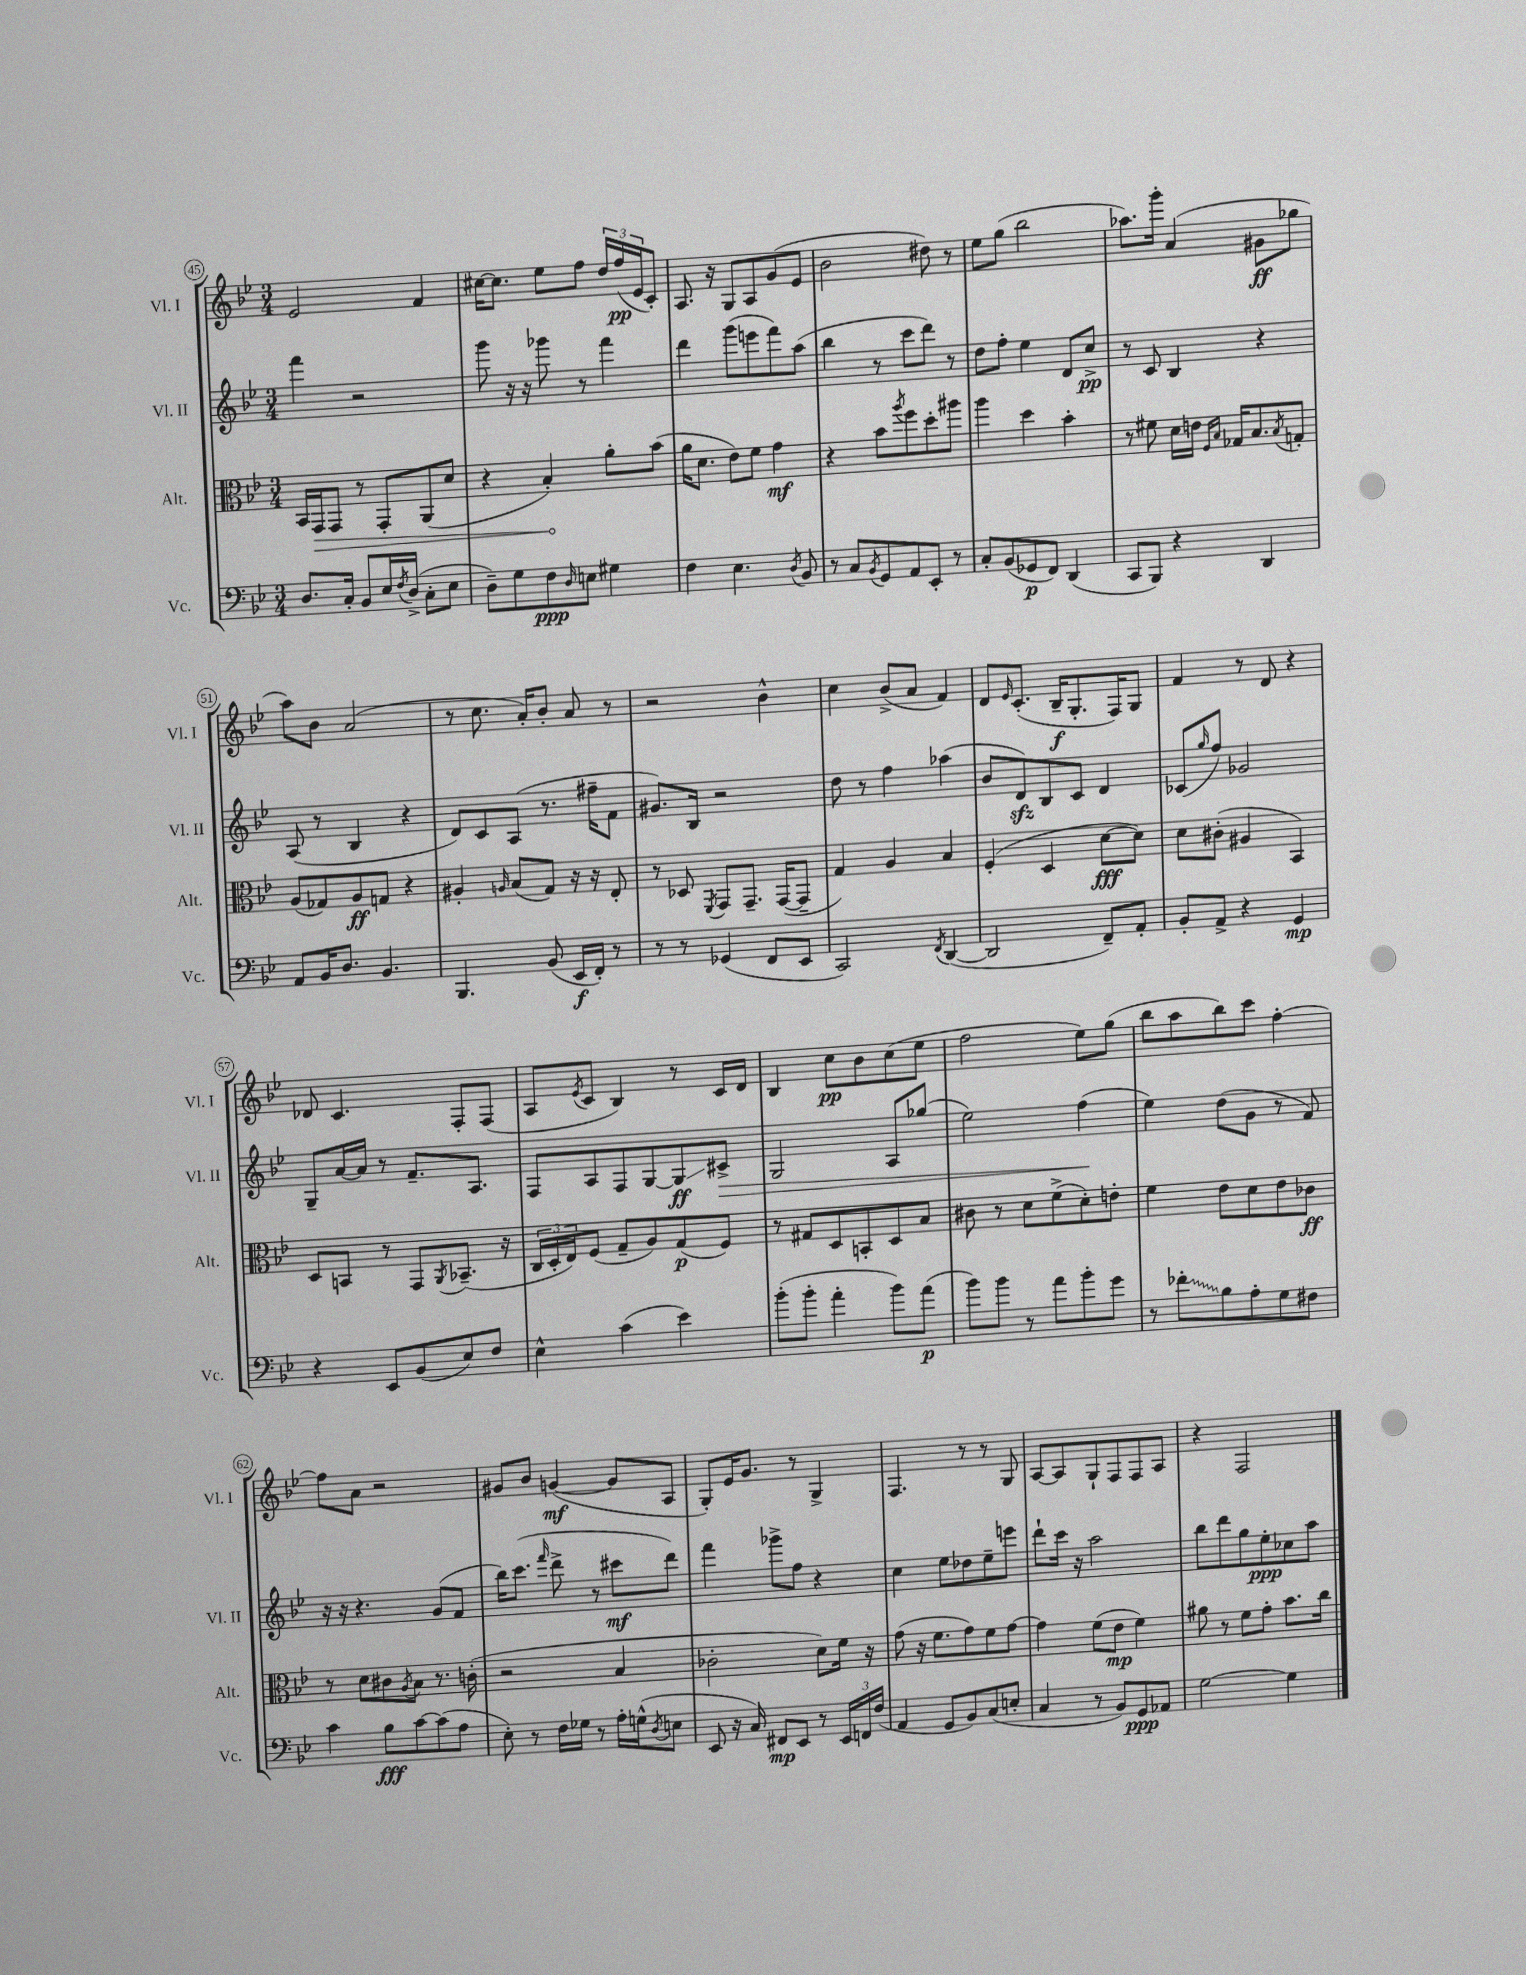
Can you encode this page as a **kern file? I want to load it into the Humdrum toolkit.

**kern	**kern	**kern	**kern
*staff4	*staff3	*staff2	*staff1
*clefF4	*clefC3	*clefG2	*clefG2
*k[b-e-]	*k[b-e-]	*k[b-e-]	*k[b-e-]
*M3/4	*M3/4	*M3/4	*M3/4
8.D	16BB-	4fff	2e-
.	16GG	.	.
.	8GG	.	.
16C'	.	.	.
8BB-	8r	2r	.
16E-	8GG'	.	.
8qF	.	.	.
(16D^	.	.	.
8C'	(8AA	.	4f
8E-	8d	.	.
=	=	=	=
8D~)	4r	8ggg	[16cc#
.	.	.	8.cc#]
8G	.	16r	.
.	.	16r	.
8F	4B-')	8ggg-	8ee-
16qqD	.	.	.
8E	.	8r	8ff
4G#	8a'	4fff	24dd
.	.	.	(24ff
.	.	.	24e-
.	(8b-	.	8c')
=	=	=	=
4F	16a	4ddd	8.A
.	8.d	.	.
.	.	.	16r
4.E-	8e-)	(8ggg	8G
.	8f	8eee	8A
.	4g	8fff)	(8g
8qD	.	.	.
8BB-	.	(8aa	8e-
=	=	=	=
8r	4r	4bb-	2b-
8C	.	.	.
8qBB-	.	.	.
8GG	8b-	8r	.
.	8qaa	.	.
8AA	8ff	8ccc	.
8EE-'	8dd'	8ddd)	8dd#)
8r	8aa#	8r	8r
=	=	=	=
8C'	4aa	8dd	8ee-
(8BB-	.	8ff'	(8gg
8GG-	4dd	4ee-	2bb-
8FF)	.	.	.
(4DD	4b-'	8d	.
.	.	8cc^	.
=	=	=	=
8CC	8r	8r	8.aa-)
8BBB-)	8f#	8c	.
.	.	.	16ggg'
4r	16d	4B-	(4a
.	16e	.	.
.	16qqF	.	.
.	16qqB-	.	.
.	16G-	.	.
.	8.B-	.	.
4DD	.	4r	8g#
.	8qB-	.	.
.	8G'	.	8gg-
=	=	=	=
8AA	(8A	(8A	8aa)
16BB-	8G-)	8r	8b-
8.D	.	.	.
.	8A	4B-	(2a
4.BB-	8G	.	.
.	4r	4r	.
=	=	=	=
4.BBB-	4A#'	8d)	8r
.	.	8c	8.cc
.	16qqA	.	.
.	(8B-	(8A	.
.	.	.	16a')
(8BB-	8G)	8.r	8b-'
16EE-	16r	.	8a
16FF')	16r	16ff#~	.
8r	8E-'	8f	8r
=	=	=	=
8r	8r	8.g#)	2r
8r	8D-	.	.
.	.	16B-	.
.	8qFF	.	.
(4GG-	8GG	2r	.
.	8.GG~	.	.
8FF	.	.	4b-^^
.	([16GG	.	.
8EE-	8GG~]	.	.
=	=	=	=
2CC)	4G)	8dd	4cc
.	.	8r	.
.	4A	4ff	(8b-^
.	.	.	8a
8qFF	.	.	.
([4DD	4B-	(4aa-	4f)
=	=	=	=
2DD]	(4F'	8b-	8d
.	.	.	16qqe-
.	.	8d)	(8.c'
.	4D	8B-	.
.	.	.	16B-~
.	.	8c	8.G'
8FF~)	[8d	4d	.
.	.	.	16F)
8AA'	8d])	.	8G
=	=	=	=
8BB-'	8d	(8c-	4f
.	.	16qqgg	.
8AA^	(8c#'	8ff)	.
4r	4A#	2g-	8r
.	.	.	8d
4GG	4BB-)	.	4r
=	=	=	=
4r	8D	8G~	8d-
.	8BB	[16a	4.c
.	.	16a]	.
8EE-	8r	8r	.
(8BB-	8GG	8.f~	.
.	8qAA	.	.
8E-)	(8.BB-~	.	8F'
.	.	8.A	.
8F	.	.	(8F
.	16r	.	.
=	=	=	=
4E-^^	24C	8F	8A
.	24D'	.	.
.	24E-)	.	.
.	.	.	8qe-
.	(8F	8A	8c
(4c	8G~	8F	4B-)
.	8A)	[8G	.
4e-)	(8G	8G]	8r
.	8F)	8c#^	16c
.	.	.	16d
=	=	=	=
(8b-'	8r	2G	4B-
8b-'	8G#	.	.
4a'	8D	.	8cc
.	8BB'	.	8b-
8b-)	8D	8A	(8cc
(8a	8B-	(8gg-	8ee-
=	=	=	=
8b-)	8c#	2ee-)	2ff
8b-	8r	.	.
8r	8d	.	.
8a	(8f^	.	.
8b-'	8d')	(4ff	8ee-)
8g	8e'	.	(8gg
=	=	=	=
8r	4f	4ee-)	8bb-
8f-'	.	.	8aa
8B-	8e-	(8dd	8bb-)
8A'	8d	8g	8ccc
8G	8e-	8r	[4ff'
8F#	8c-	8f)	.
=	=	=	=
4c	8r	16r	8ff]
.	.	16r	.
.	8d	4.r	8a
8B-	8c#	.	2r
.	8qA	.	.
[8c	8B-	.	.
(8c]	8.r	(8g	.
8A	.	8f	.
.	(16c'	.	.
=	=	=	=
8E-')	2r	16bb-)	8g#
.	.	(8.ccc	.
8r	.	.	8b-
.	.	16qqfff	.
16F	.	8ddd^	([4g
16G-	.	.	.
8r	.	8r	.
16A'	4B-	8ccc#	8g]
(16G^^	.	.	.
8qD	.	.	.
8E	.	8ddd)	8A
=	=	=	=
8EE-	2c-'	4fff	8G')
16r	.	.	16e-
16C)	.	.	8.g
8FF#	.	8ggg-^	.
8EE-	.	8ff	8r
8r	8d)	4r	4G^
24EE-	16f	.	.
24FF	.	.	.
.	16r	.	.
(24F	.	.	.
=	=	=	=
4AA	(8g	4cc	4.F
.	16r	.	.
.	8.f	.	.
8GG	.	8ee-	.
8BB-)	8g)	8dd-	8r
(8C	8f	8ee-~	8r
8E'	[8g	8eee	8G
=	=	=	=
4C	4g]	8ddd`	[8A
.	.	16ccc	8A]
.	.	16r	.
8r	(8f	2aa	8G`
8BB-)	8e-	.	8F
8GG	4f)	.	8F
8AA-	.	.	8A
=	=	=	=
[2G	8a#	8bb-	4r
.	8r	8ddd	.
.	8f	8gg	2F
.	8g'	8ee-'	.
4G]	8.b-	8cc-	.
.	.	8aa	.
.	16cc	.	.
==	==	==	==
*-	*-	*-	*-
